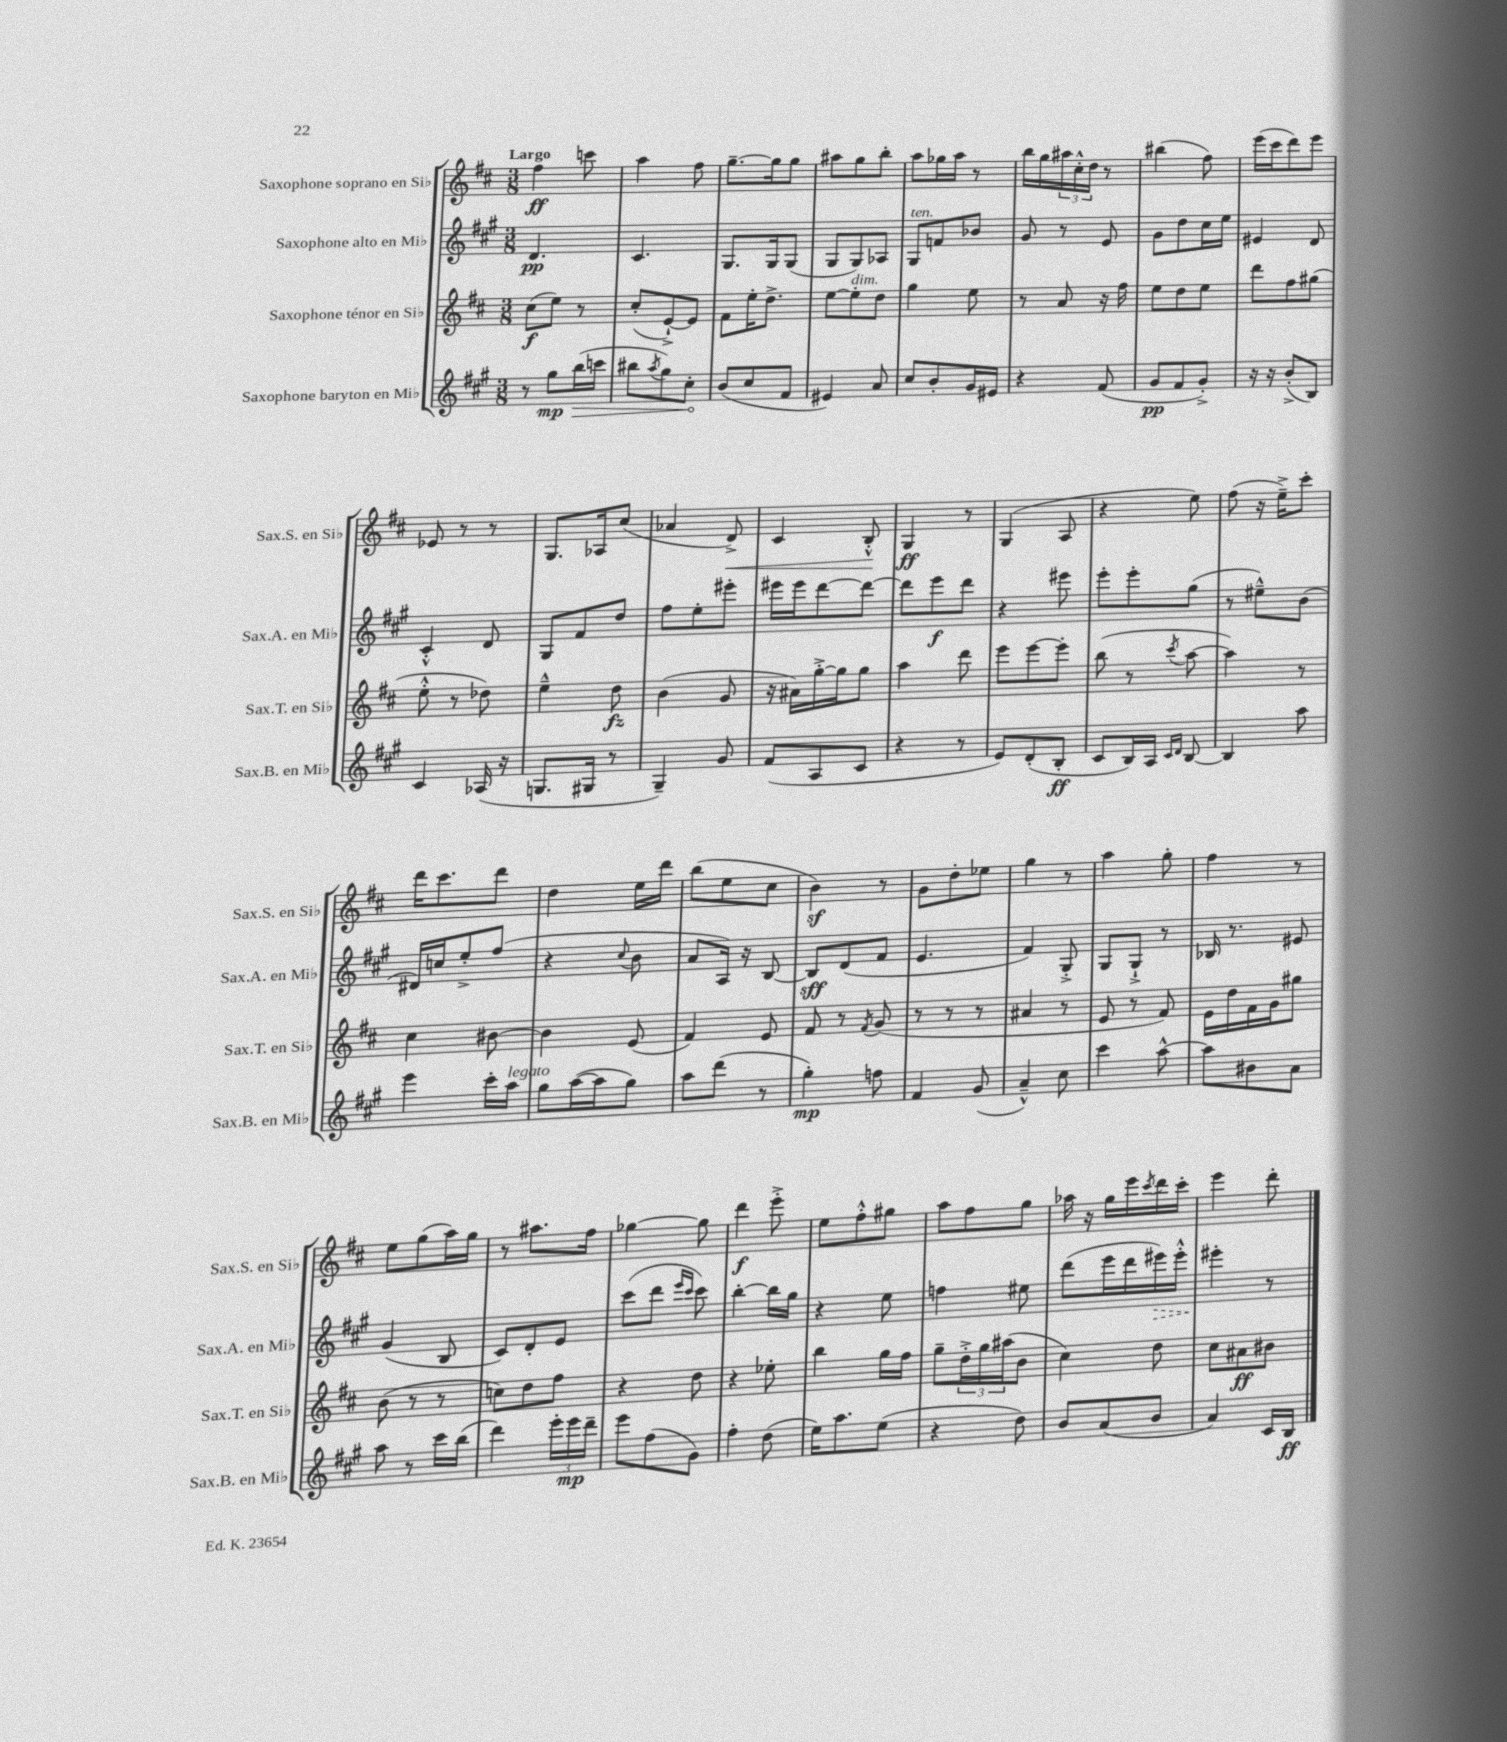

**kern	**dynam	**kern	**dynam	**kern	**dynam	**kern	**dynam
*part4	*part4	*part3	*part3	*part2	*part2	*part1	*part1
*staff4	*staff4	*staff3	*staff3	*staff2	*staff2	*staff1	*staff1
*I"Saxophone baryton en Mi♭	*	*I"Saxophone ténor en Si♭	*	*I"Saxophone alto en Mi♭	*	*I"Saxophone soprano en Si♭	*
*I'Sax.B. en Mi♭	*	*I'Sax.T. en Si♭	*	*I'Sax.A. en Mi♭	*	*I'Sax.S. en Si♭	*
*clefG2	*	*clefG2	*	*clefG2	*	*clefG2	*
*k[f#c#g#]	*	*k[f#c#]	*	*k[f#c#g#]	*	*k[f#c#]	*
*M3/8	*	*M3/8	*	*M3/8	*	*M3/8	*
=1	=1	=1	=1	=1	=1	=1	=1
!	!	!	!	!	!	!LO:TX:a:B:t=Largo	!
8r	.	(8cc#\L	f	4.d/	pp	4ff#\	ff
8gg#\L	mp	8ee\J)	.	.	.	.	.
!	!LO:HP:b	!	!	!	!	!	!
(16bb\L	>	8r	.	.	.	8cccn\	.
16cccn\JJ	.	.	.	.	.	.	.
=2	=2	=2	=2	=2	=2	=2	=2
8bb#X\L	.	(8cc#'/L	.	4.c#/	.	4aa\	.
8qaa/	.	.	.	.	.	.	.
8gg#\)	.	[8e`^/)	.	.	.	.	.
8cc#'\J	.	8e/J]	.	.	.	8ff#\	.
.	]	.	.	.	.	.	.
=3	=3	=3	=3	=3	=3	=3	=3
(8b/L	.	8f#\L	.	8.G#/L	.	[8.gg~\L	.
8cc#/	.	16ee'\K	.	.	.	.	.
.	.	8.dd^\J	.	16G#/k	.	16gg\k]	.
8f#/J	.	.	.	(8G#/J	.	8gg\J	.
=4	=4	=4	=4	=4	=4	=4	=4
4e#X/)	.	[8ee\L	.	8G#/L	.	8aa#X\L	.
!	!	!LO:TX:a:i:t=dim.	!	!	!	!	!
.	.	8ee'\]	.	8G#/)	.	8gg\	.
8a/	.	8dd\J	.	8A-X/J	.	8bb'\J	.
=5	=5	=5	=5	=5	=5	=5	=5
!	!	!	!	!LO:TX:a:i:t=ten.	!	!	!
8cc#/L	.	4gg\	.	8G#/L	.	8aa\L	.
8b'/	.	.	.	8fn/	.	16gg-X\L	.
.	.	.	.	.	.	16aa\JJ	.
16g#/L	.	8ee\	.	8b-X/J	.	8r	.
16e#X/JJ	.	.	.	.	.	.	.
=6	=6	=6	=6	=6	=6	=6	=6
4r	.	8r	.	8g#/	.	16bb\LL	.
.	.	.	.	.	.	16gg\	.
.	.	8a/	.	8r	.	24aa#X\	.
.	.	.	.	.	.	24cc#'^^\	.
.	.	.	.	.	.	24dd\JJ	.
(8f#/	.	16r	.	8e/	.	8r	.
.	.	16ff#\	.	.	.	.	.
=7	=7	=7	=7	=7	=7	=7	=7
8g#/L	pp	8ee\L	.	8g#\L	.	(4bb#X\	.
8f#/	.	8dd\	.	8dd\	.	.	.
8g#'^/J)	.	8ee\J	.	16cc#\L	.	8ff#\)	.
.	.	.	.	16ee\JJ	.	.	.
=8	=8	=8	=8	=8	=8	=8	=8
16r	.	8ddd\L	.	4e#X/	.	(16eee\LL	.
16r	.	.	.	.	.	16ccc#\J	.
(8b'^/L	.	8ff#\	.	.	.	8ddd\)	.
8B/J)	.	(8gg#X\J	.	8d/	.	8eee\J	.
!!LO:LB:g=z
=9	=9	=9	=9	=9	=9	=9	=9
4c#/	.	8ee'^^\	.	4c#'^^/	.	8e-X/	.
.	.	8r	.	.	.	8r	.
(16A-X/	.	8dd-X\)	.	8d/	.	8r	.
16r	.	.	.	.	.	.	.
=10	=10	=10	=10	=10	=10	=10	=10
8.Gn/L	.	4ee~^^\	.	8G#/L	.	8.G/L	.
.	.	.	.	8f#/	.	.	.
16G#X/Jk	.	.	.	.	.	16A-X/k	.
8r	.	8dd\	fz	8dd/J	.	(8cc#/J	.
=11	=11	=11	=11	=11	=11	=11	=11
4G#~/)	.	(4b\	.	8ff#\L	.	4a-X/	.
.	.	.	.	8ee'\	.	.	.
!	!	!	!	!	!	!	!LO:HP:b
8g#/	.	8g/	.	8eee#X'\J	.	8d^/)	<
=12	=12	=12	=12	=12	=12	=12	=12
(8f#/L	.	16r	.	16eee#X\LL	.	4c#/	.
.	.	16a#X\LL)	.	16eee#\J	.	.	.
8A/	.	[16gg'^\	.	[8ddd\	.	.	.
.	.	16gg\J]	.	.	.	.	.
8c#/J	.	8gg\J	.	8ddd\J_	.	8B'^^/	.
.	.	.	.	.	.	.	[
=13	=13	=13	=13	=13	=13	=13	=13
4r	.	4aa\	.	8ddd\L]	.	4G/	ff
.	.	.	.	8eee\	f	.	.
8r	.	8ddd\	.	8ddd\J	.	8r	.
=14	=14	=14	=14	=14	=14	=14	=14
8e/L)	.	8eee\L	.	4r	.	(4G/	.
(8d'/	.	[8eee\	.	.	.	.	.
8B'/J	ff	8eee'\J]	.	8eee#X\	.	8A/	.
=15	=15	=15	=15	=15	=15	=15	=15
8c#/L	.	(8bb\	.	8eee'\L	.	4r	.
16B/L)	.	8r	.	8eee'\	.	.	.
16A/JJ	.	.	.	.	.	.	.
16qqc#/LL	.	.	.	.	.	.	.
16qqd/JJ	.	8qccc#/	.	.	.	.	.
[8B/	.	[8aa\	.	(8gg#\J	.	8ee\)	.
=16	=16	=16	=16	=16	=16	=16	=16
4B/]	.	4aa\])	.	8r	.	(8ff#\	.
.	.	.	.	8ee#X~^^\L)	.	16r	.
.	.	.	.	.	.	16ee~^\KL)	.
8aa\	.	8r	.	(8b\J	.	8ccc#'\J	.
!!LO:LB:g=z
=17	=17	=17	=17	=17	=17	=17	=17
4eee\	.	4cc#\	.	16d#X/LL)	.	16ddd\KL	.
.	.	.	.	16ccn/J	.	8.ccc#\	.
.	.	.	.	8ee'^/	.	.	.
16ccc#'\LL	.	[8b#X\	.	(8ff#/J	.	8ddd\J	.
!LO:TX:a:i:t=legato	!	!	!	!	!	!	!
16aa\JJ	.	.	.	.	.	.	.
=18	=18	=18	=18	=18	=18	=18	=18
8gg#\L	.	4b#\]	.	4r	.	4dd\	.
([16aa\L	.	.	.	.	.	.	.
16aa\J]	.	.	.	.	.	.	.
.	.	.	.	8qqcc#/	.	.	.
8gg#\J)	.	(8e/	.	8b\	.	16ee\LL	.
.	.	.	.	.	.	16ddd\JJ	.
=19	=19	=19	=19	=19	=19	=19	=19
8aa\L	.	4f#/)	.	8a/L	.	(8bb\L	.
(8ddd\J	.	.	.	16A/Jk)	.	8ee\	.
.	.	.	.	16r	.	.	.
8r	.	8e/	.	[8B/	.	8cc#\J	.
=20	=20	=20	=20	=20	=20	=20	=20
4gg#'\)	mp	8f#/	.	8B/L]	sff	4bz\)	.
.	.	8r	.	(8d/	.	.	.
.	.	8qf#/	.	.	.	.	.
8ffn\	.	(8g/	.	8f#/J	.	8r	.
=21	=21	=21	=21	=21	=21	=21	=21
4f#/	.	8r	.	4.e/	.	8g\L	.
.	.	8r	.	.	.	8dd'\	.
(8g#/	.	8r	.	.	.	8ee-X\J	.
=22	=22	=22	=22	=22	=22	=22	=22
4a~^^/)	.	4a#X/	.	4f#/)	.	4gg\	.
8cc#\	.	8r	.	8G#'^/	.	8r	.
=23	=23	=23	=23	=23	=23	=23	=23
4ccc#\	.	8e/	.	8G#/L	.	4aa\	.
.	.	8r	.	8G#`^/J	.	.	.
[8aa^^\	.	8f#/)	.	8r	.	8gg'\	.
=24	=24	=24	=24	=24	=24	=24	=24
8aa\L]	.	16e\LL	.	16B-X/	.	4ff#\	.
.	.	16dd\	.	8.r	.	.	.
8b#X\	.	16f#\	.	.	.	.	.
.	.	16g\J	.	.	.	.	.
8a\J	.	8gg#X\J	.	8e#X/	.	8r	.
!!LO:LB:g=z
=25	=25	=25	=25	=25	=25	=25	=25
8aa\	.	(8b\	.	(4g#/	.	8ee\L	.
8r	.	8r	.	.	.	(8gg\	.
16ccc#\LL	.	8r	.	8B/	.	16aa\L)	.
(16bb\JJ	.	.	.	.	.	16gg\JJ	.
=26	=26	=26	=26	=26	=26	=26	=26
4ddd\)	.	8ccn\L)	.	8c#/L)	.	8r	.
.	.	8dd\	.	8d'/	.	8.aa#X\L	.
24eee'\LL	.	8ff#\J	.	8e/J	.	.	.
24eee\	mp	.	.	.	.	.	.
.	.	.	.	.	.	16ff#\Jk	.
24ddd~\JJ	.	.	.	.	.	.	.
=27	=27	=27	=27	=27	=27	=27	=27
8eee\L	.	4r	.	(8ccc#\L	.	[4gg-X\	.
(8ff#\	.	.	.	8ddd\J	.	.	.
.	.	.	.	16qqeee/LL	.	.	.
.	.	.	.	16qqccc#/JJ	.	.	.
8g#\J)	.	8dd\	.	8ccc#\)	.	8gg-\]	.
=28	=28	=28	=28	=28	=28	=28	=28
4ff#'\	.	4r	.	[4bb'\	.	4ddd\	f
(8dd\	.	8ee-X'\	.	16bb\LL]	.	8eee'^\	.
.	.	.	.	16gg#\JJ	.	.	.
=29	=29	=29	=29	=29	=29	=29	=29
16ee\KL)	.	4bb\	.	4r	.	8ee\L	.
8.aa\	.	.	.	.	.	.	.
.	.	.	.	.	.	8ff#'^^\	.
(8ee\J	.	16gg\LL	.	8ee\	.	8gg#X\J	.
.	.	16ff#\JJ	.	.	.	.	.
=30	=30	=30	=30	=30	=30	=30	=30
4r	.	8gg~\L	.	4ffn\	.	8aa\L	.
.	.	24dd'^\L	.	.	.	8ff#\	.
.	.	24gg\	.	.	.	.	.
.	.	(24aa#X\J	.	.	.	.	.
8dd\)	.	8b\J	.	8ee#X\	.	8gg\J	.
=31	=31	=31	=31	=31	=31	=31	=31
8b/L	.	4cc#\)	.	(8ddd\L	.	16aa-X\	.
.	.	.	.	.	.	16r	.
(8a/	.	.	.	16eee\L	.	16gg\LL	.
.	.	.	.	16ddd\	.	16eee\	.
.	.	.	.	.	.	8qccc#/	.
!	!	!	!	!	!LO:HP:b	!	!
8b/J	.	8dd\	.	16eee#X\)	>	16ddd\	.
.	.	.	.	16eee#'^^\JJ	.	16ccc#'\JJ	.
=32	=32	=32	=32	=32	=32	=32	=32
4a/)	.	8cc#\L	.	4eee#X'\	.	4eee\	.
.	.	8a#X\	ff	.	.	.	.
16c#/LL	.	8b#X\J	.	8r	]	8ddd'\	.
16B/JJ	ff	.	.	.	.	.	.
==	==	==	==	==	==	==	==
*-	*-	*-	*-	*-	*-	*-	*-
